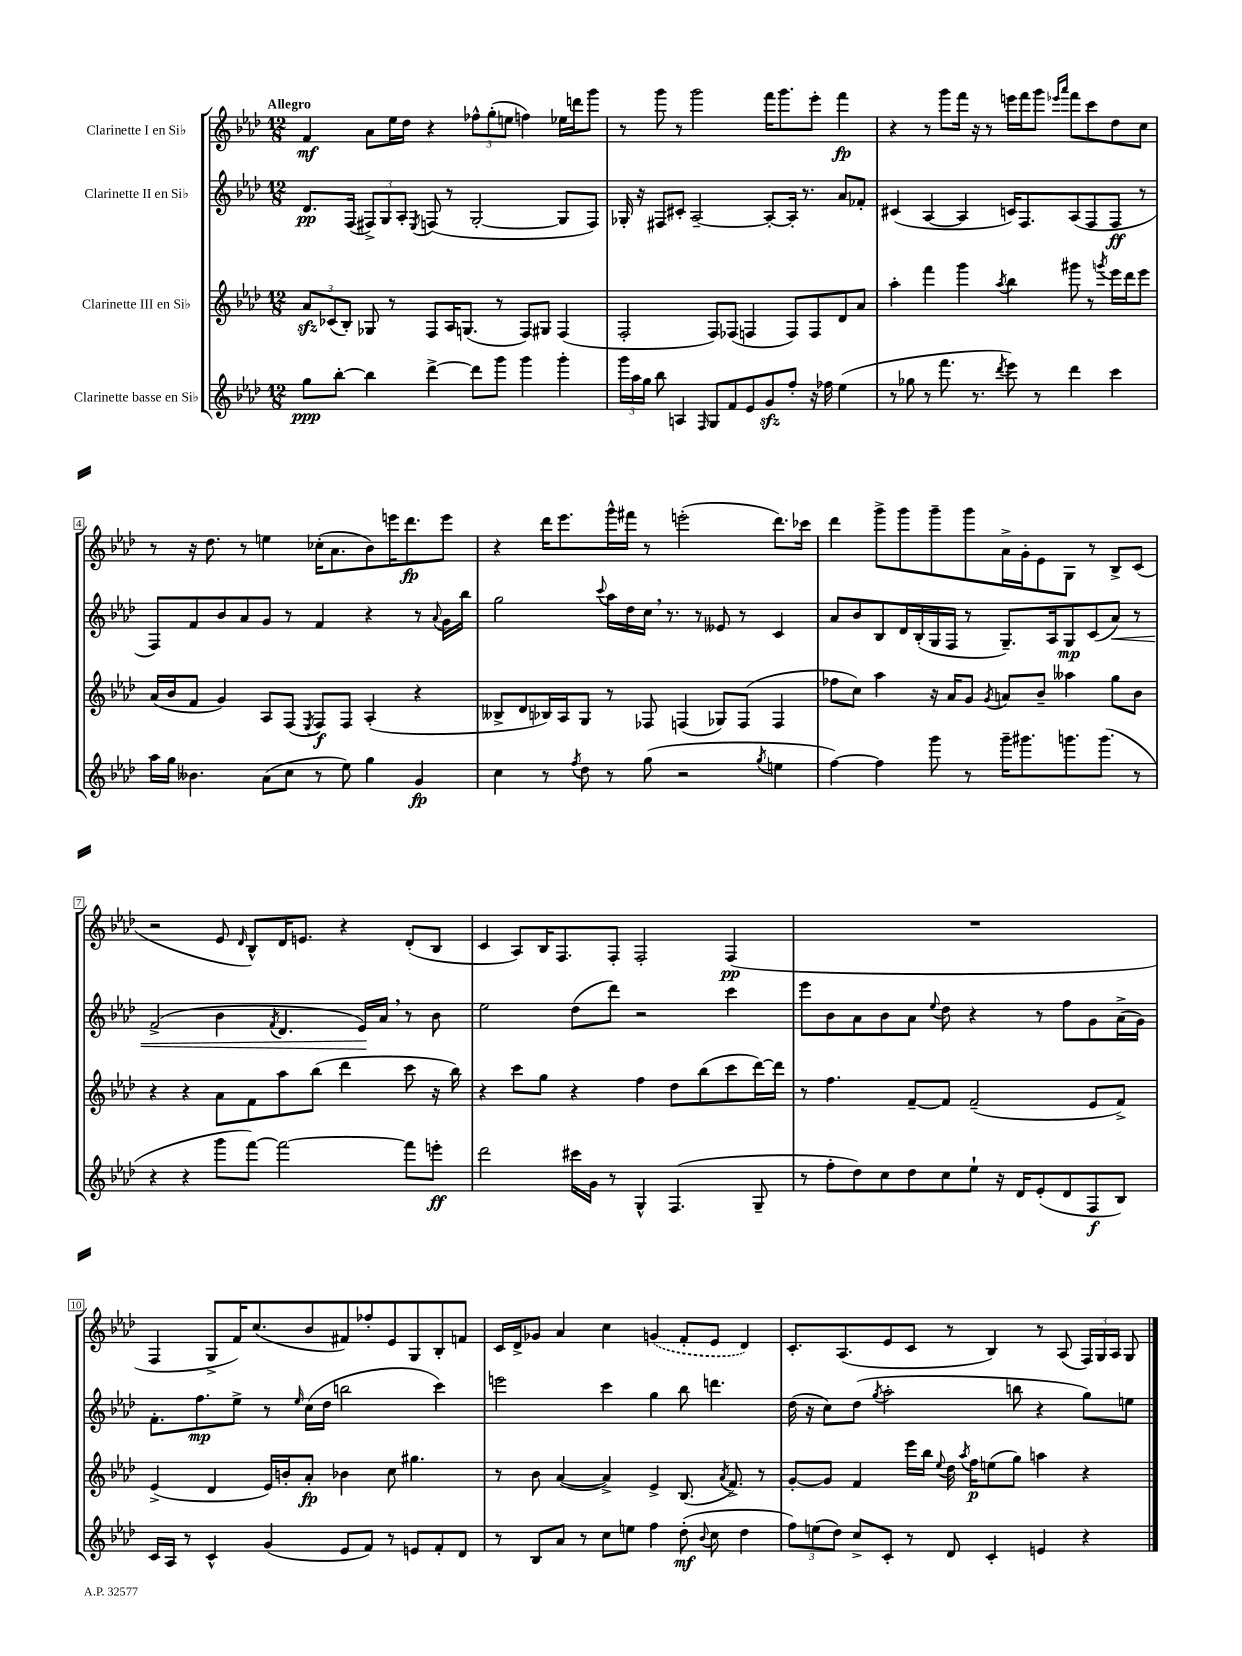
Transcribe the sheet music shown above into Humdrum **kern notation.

**kern	**kern	**kern	**kern
*staff4	*staff3	*staff2	*staff1
*clefG2	*clefG2	*clefG2	*clefG2
*k[b-e-a-d-]	*k[b-e-a-d-]	*k[b-e-a-d-]	*k[b-e-a-d-]
*M12/8	*M12/8	*M12/8	*M12/8
8gg\L	12a-/L	8.d-/L	4f/
.	(12c-/	.	.
[8bb-'\J	.	.	.
.	12B-'/J)	.	.
.	.	(16F/Jk	.
4bb-\]	8G-/	12F#^/L)	8a-\L
.	.	12G/	.
.	8r	.	16ee-\L
.	.	12A-'/J	.
.	.	.	16dd-\JJ
.	.	8qE-/	.
[4ddd-^\	8F/L	(8F/	4r
.	16A-/K	8r	.
.	(8.G/J	.	.
8ddd-\]L	.	[2G'/	12ff-^^\L
.	.	.	(12gg'\
8ggg\J	8r	.	.
.	.	.	12ee\J
4ggg\	8F/L)	.	4ff\)
.	8G#/J	.	.
4ggg'\	(4F/	8G/]L	16ee-\LL
.	.	.	16ddd\J
.	.	8F/J)	8ggg\J
=	=	=	=
24ggg\LL	2F'/	16G-'/	8r
24aa-\	.	.	.
.	.	16r	.
24gg\JJ	.	.	.
8bb-\	.	8F#/L	8ggg\
4A/	.	8c#'/J	8r
.	.	[2A-~/	2ggg\
16qqF/	.	.	.
8G/L	8F/L)	.	.
8f/	(8F-/J	.	.
8e-/	4F/	.	.
8g/	.	8A-'/_L	16fff\LK
.	.	.	8.ggg\
8ff'/J	8F/L)	16A-'/]Jk	.
.	.	8.r	.
16r	8F/	.	8eee-'\J
16ff-\	.	.	.
(4ee-\	8d-/	8a-/L	4fff\
.	8a-/J	8f-'/J	.
=	=	=	=
8r	4aa-'\	(4c#/	4r
8gg-\	.	.	.
8r	4fff\	[4A-/	8r
8.fff\	.	.	8ggg\L
.	4ggg\	4A-/]	16fff\Jk
8.r	.	.	16r
.	.	.	8r
8qddd-/	8qaa-/	.	.
8eee-\)	4bb-\	16c/LK)	16eee\LL
.	.	8.F/	16fff\J
8r	.	.	8ggg\J
.	.	.	16qqeee-/LL
.	.	.	16qqaaa-/JJ
4ddd-\	8ggg#\	(8A-/	8fff\L
.	8r	8F/	8ccc\
.	8qggg/	.	.
4ccc\	16eee-\LL	8F/J	8dd-\
.	16ddd-\J	.	.
.	8eee-\J	8r	8cc\J
=	=	=	=
16aa-\LL	(16a-/LL	8F/L)	8r
16gg\JJ	16b-/J	.	.
4.b--\	8f/J	8f/	16r
.	.	.	8.dd-\
.	4g/)	8b-/	.
.	.	8a-/	8r
(8a-\L	8A-/L	8g/J	4ee\
8cc\J	(8F/J	8r	.
.	8qE-/	.	.
8r	8F/L)	4f/	(16cc-'\LK
.	.	.	8.a-\
8ee-\)	8F/J	.	.
4gg\	(4A-'/	4r	8b-\)
.	.	.	16eee\K
.	.	.	8.ddd-\
4g/	4r	8r	.
.	.	8qqa-/	.
.	.	16g\LL	8eee\J
.	.	16bb-\JJ	.
=	=	=	=
4cc\	8B--^/L	2gg\	4r
.	8d-/	.	.
8r	16B-/L)	.	16ddd-\LK
.	16A-/J	.	8.eee-\
8qff/	.	.	.
8dd-\	8G/J	.	.
.	.	8qqccc/	.
8r	8r	16aa-\LL	16ggg^^\L
.	.	16dd-\	16fff#\JJ
(8gg\	8F-/	16cc\JJ	8r
.	.	8.r	.
2r	(4F/	.	(2eee'\
.	.	8r	.
.	8G-/L)	8e--/	.
.	(8F/J	8r	.
8qgg/	.	.	.
4ee\	4F/	4c/	8.ddd-\L)
.	.	.	16ccc-\Jk
=	=	=	=
[4ff\)	8ff-\L	8a-/L	4ddd-\
.	8cc\J)	8b-/	.
4ff\]	4aa-\	8B-/	8ggg^\L
.	.	16d-/L	8ggg\
.	.	(16B-'/	.
8ggg\	16r	16G/	8ggg~\
.	16a-/LK	16F/JJ	.
8r	8g/J	8r	8ggg\
.	8qg/	.	.
16ggg~\LK	8a/L	8.G~/L)	16a-^\L
8.ggg#\	.	.	16g'\J
.	8b-~/J	.	8e-\
.	.	16A-/k	.
8.ggg\	4aa--\	8G/	8G\J
.	.	(8c/	8r
(8.ggg\J	.	.	.
.	8gg\L	8a-/J)	8B-^/L
8r	8b-\J	8r	(8c/J
=	=	=	=
4r	4r	(2f^/	2r
4r	4r	.	.
8ggg\L	8a-\L	4b-\	8e-/
.	.	.	16qqd-/
[8fff\J)	8f\	.	8B-^^/L)
.	.	8qf/	.
2fff\_	8aa-\	4.d-/	16d-/K
.	.	.	8.e/J
.	(8bb-\J	.	.
.	4ddd-\	.	4r
.	.	16e-/LL)	.
.	.	16a-/JJ	.
8fff\]L	8ccc\	8r	(8d-'/L
8eee'\J	16r	8b-\	8B-/J
.	16bb-\)	.	.
=	=	=	=
2ddd-\	4r	2ee-\	4c/
.	8ccc\L	.	8A-/L)
.	8gg\J	.	16B-/K
.	.	.	8.F/
16ccc#\LL	4r	(8dd-\L	.
16g\JJ	.	.	.
8r	.	8ddd-\J)	8F'/J
4G^^/	4ff\	2r	2F'/
(4.F/	8dd-\L	.	.
.	(8bb-\	.	.
.	8ccc\	4ccc\	(4F/
8G~/	[16ddd-\L)	.	.
.	16ddd-\]JJ	.	.
=	=	=	=
8r	8r	8eee-\L	1.r
8ff'\L	4.ff\	8b-\	.
8dd-\)	.	8a-\	.
8cc\	.	8b-\	.
8dd-\	[8f~/L	8a-\J	.
.	.	8qqee-/	.
8cc\	8f/]J	8dd-\	.
8ee-`\J	(2f~/	4r	.
16r	.	.	.
16d-/LK	.	.	.
(8e-'/	.	8r	.
8d-/	.	8ff\L	.
8F/	8e-/L	8g\	.
8B-/J)	8f^/J)	(16a-^\L	.
.	.	16g\JJ)	.
=	=	=	=
16c/LL	(4e-^/	8.f'\L	4F/
16A-/JJ	.	.	.
8r	.	.	.
.	.	8.ff\	.
4c^^/	4d-/	.	8G^/L
.	.	8ee-^\J	16f/K)
.	.	.	(8.cc/
(4g/	16e-/LL)	8r	.
.	16b'/J	.	.
.	.	16qqee-/	.
.	8a-'/J	(16cc\LL	8b-/
.	.	16dd-\JJ	.
8e-/L	4b-\	2bb\	8f#/)
8f/J)	.	.	8ff-'/
8r	8cc\	.	8e-/
8e/L	4.gg#\	.	8G/
8f'/	.	4ccc\)	8B-'/
8d-/J	.	.	8f/J
=	=	=	=
8r	8r	2eee\	16c/LL
.	.	.	16d-^/J
8B-/L	8b-\	.	8g-/J
8a-/J	([4a-/	.	4a-/
8r	.	.	.
8cc\L	4a-^/])	4ccc\	4cc\
8ee\J	.	.	.
4ff\	4e-^/	4gg\	(4g/
(8dd-'\	(8.B-/	8bb-\	8f'/L
8qqb-/	.	.	.
8cc\	.	4.ddd\	8e-/J
.	8qa-/	.	.
.	8.f^/)	.	.
4dd-\	.	.	4d-/)
.	8r	.	.
=	=	=	=
12ff\L)	[8g'/L	(16dd-\	8.c'/L
.	.	16r	.
(12ee\	.	.	.
.	8g/]J	8cc\L)	.
12dd-\J)	.	.	.
.	.	.	(8.A-/
8cc^/L	4f/	(8dd-\J	.
.	.	8qgg/	.
8c'/J	.	2aa-'\	8e-/
8r	16eee-\LL	.	8c/J
.	16bb-\JJ	.	.
.	8qqee-/	.	.
8d-/	16dd-\	.	8r
.	8qaa-/	.	.
.	16ff\LK	.	.
4c'/	(8ee\	.	4B-/)
.	8gg\J)	8bb\	.
4e/	4aa\	4r	8r
.	.	.	(8A-/
4r	4r	8gg\L)	24F/LL)
.	.	.	24G/
.	.	.	24A-/JJ
.	.	8ee\J	8G/
==	==	==	==
*-	*-	*-	*-
